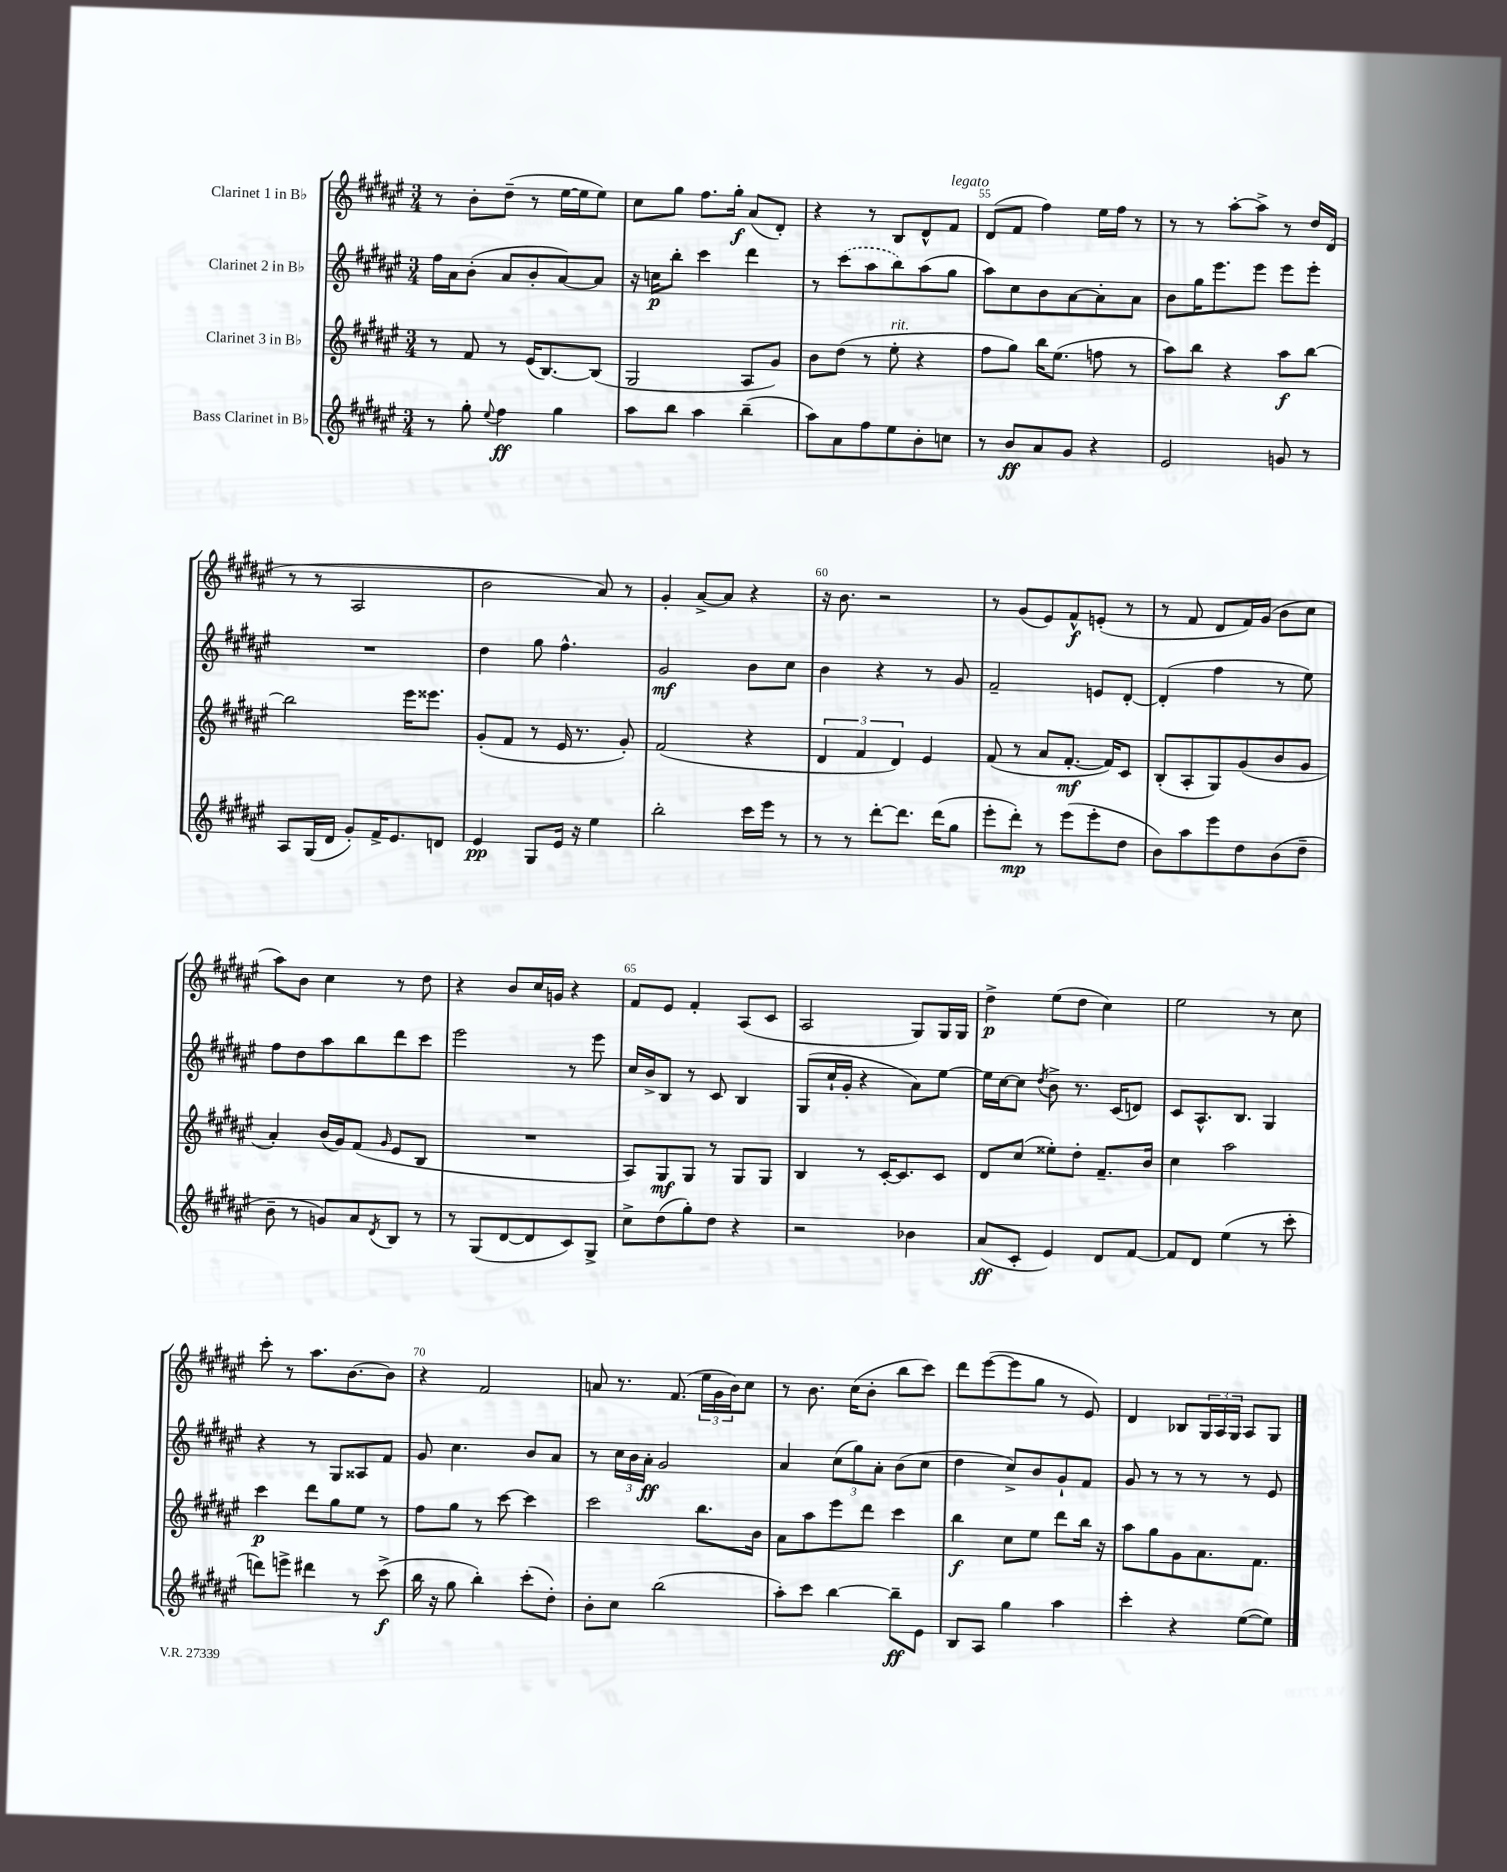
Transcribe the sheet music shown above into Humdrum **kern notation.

**kern	**kern	**kern	**kern
*staff4	*staff3	*staff2	*staff1
*clefG2	*clefG2	*clefG2	*clefG2
*k[f#c#g#d#a#e#]	*k[f#c#g#d#a#e#]	*k[f#c#g#d#a#e#]	*k[f#c#g#d#a#e#]
*M3/4	*M3/4	*M3/4	*M3/4
8r	8r	16ff#\LL	8r
.	.	16a#\J	.
8gg#'\	8f#/	(8b'\J	8b'\L
8qqee#/	.	.	.
4ff#\	8r	8a#/L	(8dd#~\J
.	(16e#/LK	8b'/	8r
.	[8.B/)	.	.
4gg#\	.	[8a#/)	[16ee#\LL
.	.	.	16ee#\]J
.	(8B/]J	8a#/]J	8ee#\J)
=	=	=	=
8aa#\L	2G#/	16r	8cc#\L
.	.	16cc\LK	.
8bb\J	.	8bb'\J	8gg#\J
4aa#\	.	4ccc#\	8.ff#\L
.	.	.	16gg#'\Jk
(4bb~\	8A#/L	4ddd#\	(8a#/L
.	8g#/J)	.	8d#'/J)
=	=	=	=
8aa#\L)	8b\L	8r	4r
8a#\	(8dd#\J	(8ccc#\L	.
8ff#\	8r	8aa#\	8r
8ee#\	8ee#'\	8bb\)	8B/L
8b'\	4r	(8aa#\	8d#^^/
8cc\J	.	8gg#\J	8f#/J
=	=	=	=
8r	8ff#\L	8aa#\L)	(8d#/L
8b/L	8gg#\J)	8cc#\	8f#/J
8a#/	16bb\LK	8b\	4ff#\)
.	(8.ee#\J	.	.
8g#/J	.	[8a#\	.
4r	8ff\	8a#'\]	16ee#\LL
.	.	.	16ff#\JJ
.	8r	8a#\J	8r
=	=	=	=
2e#/	8aa#\L)	8b\L	8r
.	8bb\J	16gg#\K	8r
.	.	8.eee#\	.
.	4r	.	[8aa#'\L
.	.	8eee#\J	8aa#^\]J
8g/	8aa#\L	8eee#\L	8r
8r	[8bb\J	8eee#'\J	16dd#/LL
.	.	.	(16d#/JJ
=	=	=	=
8A#/L	2bb\]	2.r	8r
(16G#/L	.	.	8r
16d#/JJ	.	.	.
8g#'/L)	.	.	2A#/
16f#^/K	.	.	.
8.e#/	.	.	.
.	16eee#\LK	.	.
.	8.eee##\J	.	.
8d/J	.	.	.
=	=	=	=
4e#/	(8g#'/L	4dd#\	2b\
.	8f#/J	.	.
8G#/L	8r	8gg#\	.
16e#/Jk	16e#/	4.ff#^^\	.
16r	8.r	.	.
4ee#\	.	.	8a#/)
.	8g#'/)	.	8r
=	=	=	=
2bb'\	(2f#/	2g#/	4g#'/
.	.	.	[8a#^/L
.	.	.	8a#/]J
16ccc#\LL	4r	8b\L	4r
16eee#\JJ	.	.	.
8r	.	8cc#\J	.
=	=	=	=
8r	6d#/	4b\	16r
.	.	.	8.b\
8r	.	.	.
.	6f#/	.	.
[8ddd#'\L	.	4r	2r
.	6d#/)	.	.
8.ddd#\]J	.	.	.
.	4e#/	8r	.
(16ddd#\LK	.	.	.
8gg#\J	.	8g#/	.
=	=	=	=
8eee#'\L	(8f#/	2f#~/	8r
8ddd#'\J)	8r	.	(8g#/L
8r	8a#/L	.	8e#/)
(8eee#\L	[8.f#'/J	.	8f#^^/
8eee#'\	.	8e/L	(8e'/J
.	16f#/]LK)	.	.
8dd#\J	8c#/J	[8d#'/J	8r
=	=	=	=
8b\L)	(8B'/L	(4d#'/]	8r
8aa#\	8A#'/	.	8f#/
8eee#\	8G#/)	4ff#\	8d#/L
8dd#\	(8g#/	.	16f#/L)
.	.	.	(16g#/JJ
(8b\	8b/	8r	8b\L
8dd#~\J	8g#/J	8ee#\)	8cc#\J
=	=	=	=
8b~\	4a#'/)	8ff#\L	8aa#\L)
8r	.	8dd#\	8b\J
8g/L)	(16b/LL	8aa#\	4cc#\
.	16g#/J)	.	.
8a#/	(8f#/J	8bb\	.
8qd#/	16qqg#/	.	.
8B/J	8e#/L	8ddd#\	8r
8r	8B/J	8ccc#\J	8dd#\
=	=	=	=
8r	2.r	2eee#\	4r
(8G#/L	.	.	.
[8d#/	.	.	8b/L
8d#/]	.	.	16cc#/L
.	.	.	16g/JJ
8c#/)	.	8r	4r
8G#^/J	.	8eee#\	.
=	=	=	=
8cc#^\L	8A#/L)	16cc#/LL	8f#/L
.	.	16b^/J	.
(8dd#\	8G#/	8B/J	8e#/J
8gg#'\)	8G#/J	8r	4f#'/
8dd#\J	8r	8c#/	.
4r	8G#/L	4B/	(8A#/L
.	8G#/J	.	8c#/J
=	=	=	=
2r	4B/	(8G#/L	2A#/
.	.	16cc#`/L	.
.	.	16g#'/JJ	.
.	8r	4r	.
.	[16c#'/LK	.	.
.	8.c#/]	.	.
4b-\	.	8a#\L)	8G#/L)
.	8c#/J	[8ee#\J	16G#/L
.	.	.	16G#/JJ
=	=	=	=
(8a#/L	8d#/L	16ee#\]LL	4dd#^\
.	.	[16cc#\J	.
8c#'/J	(8cc#/J	8cc#\]J	.
.	.	8qdd#/	.
4e#/)	8ee##'\L)	8b^\	(8ee#\L
.	8dd#'\J	8.r	8dd#\J
8d#/L	8.f#~/L	.	4cc#\)
.	.	(16c#/LK	.
[8f#/J	.	8d/J)	.
.	16b/Jk	.	.
=	=	=	=
8f#/]L	4cc#\	8c#/L	2ee#\
8d#/J	.	8.A#^^/	.
(4ee#\	2aa#\	.	.
.	.	8.B/J	.
8r	.	4G#/	8r
8ccc#'\	.	.	8cc#\
=	=	=	=
8ddd\L)	4ccc#\	4r	8ccc#'\
8eee^\J	.	.	8r
4ddd#\	8ddd#\L	8r	8.aa#\L
.	8gg#\	8G#/L	.
.	.	.	[8.b\
8r	8ee#\J	8A##/	.
(8ccc#^\	8r	8f#/J	8b\]J
=	=	=	=
16bb\	8ff#\L	8g#/	4r
16r	.	.	.
8gg#\	8gg#\J	4.cc#\	.
4bb'\)	8r	.	2f#/
.	[8ccc#\	.	.
(8ccc#'\L	4ccc#\]	8b/L	.
8dd#'\J)	.	8a#/J	.
=	=	=	=
8b'\L	2ccc#\	8r	8a/
8cc#\J	.	24cc#\LL	8.r
.	.	24b\	.
.	.	24a#'\JJ	.
(2bb\	.	2g#/	.
.	.	.	(8.f#/
.	8.bb\L	.	24ee#\LL
.	.	.	24g#\
.	.	.	24b\J)
.	.	.	8cc#\J
.	16b\Jk	.	.
=	=	=	=
8aa#'\L)	8a#\L	4a#/	8r
8ccc#\J	8aa#\	.	8.b\
[4bb\	8eee#\	(12cc#\L	.
.	.	.	(16cc#\LK
.	.	12gg#\)	.
.	8ddd#\J	.	8b'\J
.	.	12a#'\J	.
8bb~\]L	4ccc#\	(8b\L	8bb\L
8e#\J	.	8cc#\J	8ccc#\J)
=	=	=	=
8B/L	4bb\	4dd#\	8ddd#\L
8A#/J	.	.	([8eee#\
4gg#\	8cc#\L	8cc#^/L)	8eee#\]
.	8ee#\J	8b/	8gg#\J
4aa#\	8ddd#\L	8g#`/	8r
.	16bb\Jk	8f#/J	8e#/)
.	16r	.	.
=	=	=	=
4ccc#'\	8aa#\L	8g#/	4d#/
.	8gg#\	8r	.
4r	8g#\	8r	8B-/L
.	8.a#\	8r	24G#/L
.	.	.	24A#/
.	.	.	24G#/JJ
([8ee#\L	.	8r	8A#/L
.	8.f#\J	.	.
8ee#\]J)	.	8e#/	8G#/J
==	==	==	==
*-	*-	*-	*-
